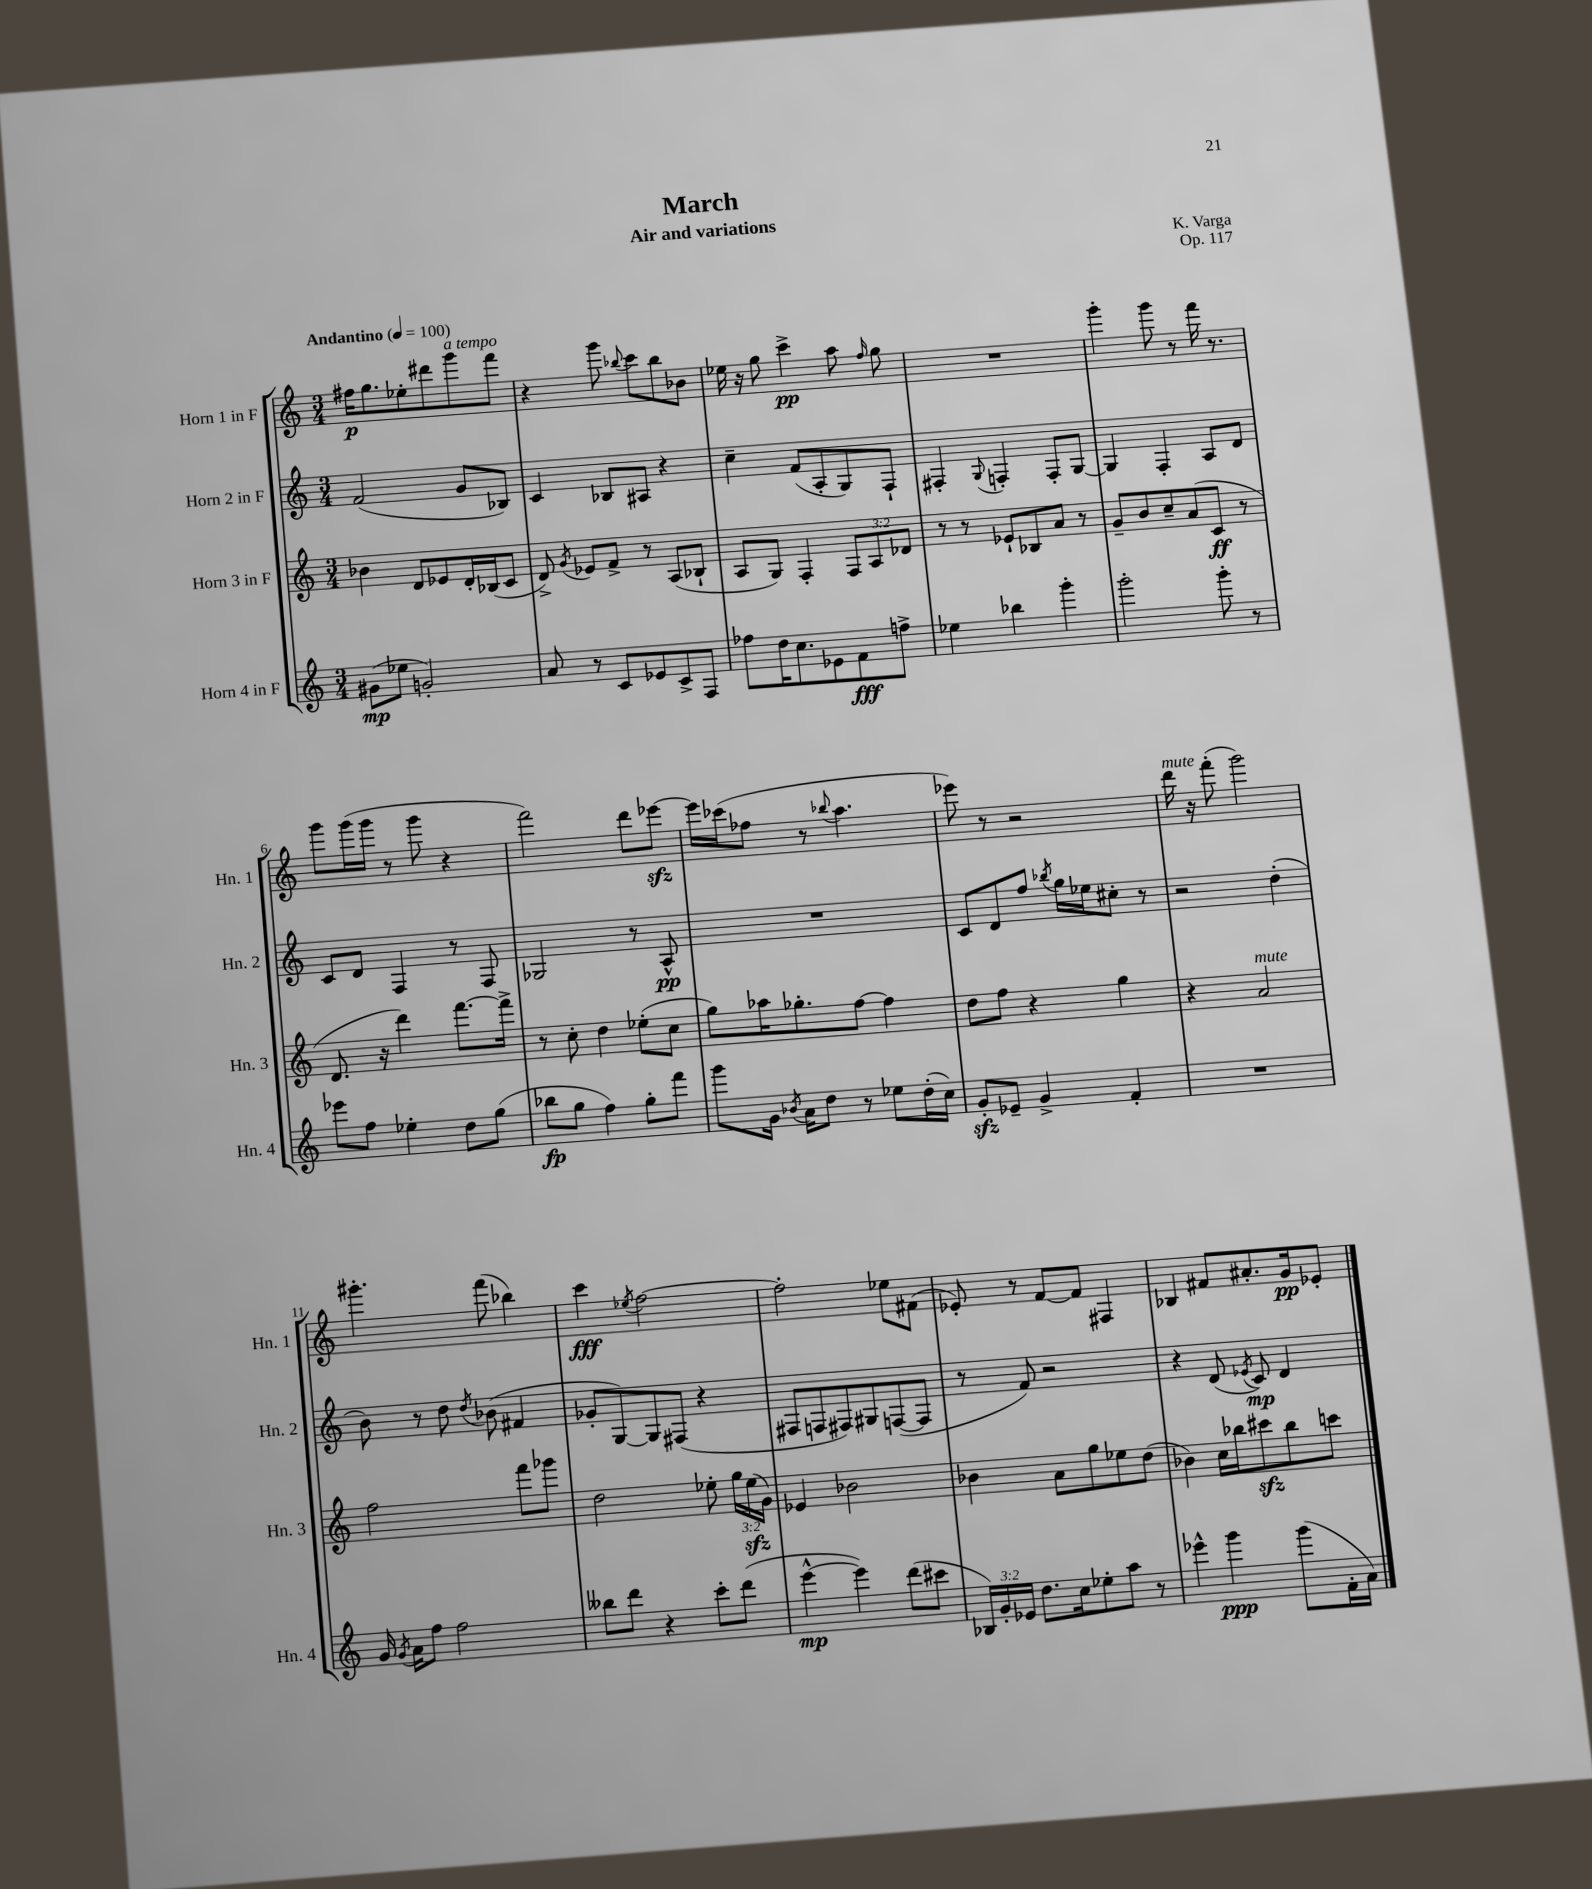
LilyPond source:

\header { title = "March" composer = "K. Varga" subtitle = "Air and variations" opus = "Op. 117" }
<<
\new StaffGroup <<
\new Staff = "s0" \with { instrumentName = "Horn 1 in F" shortInstrumentName = "Hn. 1" } {
    \clef treble \key c \major \numericTimeSignature \time 3/4 \tempo "Andantino" 4 = 100
    \autoBeamOff fis''16[\p g''8. ees''8-. dis'''8 g'''8^\markup { \italic "a tempo" } f'''8] |
    r4 g'''8 \appoggiatura { bes''8 } c'''8[ bes''8 bes'8] |
    ees''16 r16 g''8 c'''4->\pp a''8 \grace { f''16 } g''8 |
    R2. |
    g'''4-. g'''8 r8 f'''16 r8. |
    g'''8[ g'''16( g'''16] r8 g'''8 r4 |
    f'''2) d'''8[ ees'''8]~\sfz |
    ees'''16[ ces'''16( fes''8] r8 \appoggiatura { bes''8 } a''4. |
    ees'''8) r8 r2 |
    d'''16^\markup { \italic "mute" } r16 f'''8-.( g'''2) |
    gis'''4.-. f'''8( bes''4) |
    c'''4\fff \acciaccatura { ees''8 } f''2~ |
    f''2-. ees''8[ fis'8]( |
    ees'8-.) r8 f'8[~ f'8] fis4 |
    bes4 fis'8[ ais'8.-. g'16\pp ees'8]-. \bar "|." |
}
\new Staff = "s1" \with { instrumentName = "Horn 2 in F" shortInstrumentName = "Hn. 2" } {
    \clef treble \key c \major \numericTimeSignature \time 3/4
    \autoBeamOff f'2( g'8[ bes8]) |
    c'4 bes8[ ais8] r4 |
    c''4-- f'8[( a8-. g8) f8]-! |
    fis4-. \appoggiatura { g8 } f4-. f8[-. g8]~ |
    g4 f4-. a8[ d'8] |
    c'8[ d'8] f4 r8 f8 |
    ges2 r8 a8-^\pp |
    R2. |
    c'8[ d'8 f''8] \acciaccatura { bes''8 } g''16[ ees''16 cis''8]-. r8 |
    r2 d''4-.( |
    b'8) r8 d''8 \acciaccatura { d''8 } bes'8( fis'4 |
    ges'8[-. g8~) g8 fis8]( r4 |
    fis8[ f8 fis8) gis8 f8~( f8] |
    r8 f'8) r2 |
    r4 d'8( \acciaccatura { ees'8 } c'8\mp) d'4 \bar "|." |
}
\new Staff = "s2" \with { instrumentName = "Horn 3 in F" shortInstrumentName = "Hn. 3" } {
    \clef treble \key c \major \numericTimeSignature \time 3/4 \override Staff.TupletNumber.text = #tuplet-number::calc-fraction-text
    \autoBeamOff bes'4 d'8[ ees'8 d'16-. bes16( c'8] |
    d'8->) \acciaccatura { g'8 } ees'8[ f'8]-> r8 a8[( bes8]-! |
    a8[ g8]) f4-. \tuplet 3/2 { f8[ a8 des'8] } |
    r8 r8 ees'8[-! bes8 a'8] r8 |
    g'8[-- b'8 c''8-- a'8( c'8]\ff r8 |
    d'8. r16 d'''4) f'''8.[~ f'''16]-> |
    r8 c''8-. d''4 ees''8[-.( c''8] |
    g''8[) aes''16 ges''8.-. f''8]~ f''4 |
    d''8[ f''8] r4 g''4 |
    r4 a'2^\markup { \italic "mute" } |
    f''2 f'''8[ ges'''8] |
    d''2 ees''8-. \tuplet 3/2 { g''16[ ees''16\sfz( g'16]) } |
    ees'4 bes'2 |
    bes'4 a'8[ g''8 ees''8 d''8]( |
    bes'4) c''16[ bes''16 cis'''8\sfz bes''8 c'''8] \bar "|." |
}
\new Staff = "s3" \with { instrumentName = "Horn 4 in F" shortInstrumentName = "Hn. 4" } {
    \clef treble \key c \major \numericTimeSignature \time 3/4 \override Staff.TupletNumber.text = #tuplet-number::calc-fraction-text
    \autoBeamOff gis'8[\mp( ees''8] g'2-.) |
    a'8 r8 c'8[ ees'8 c'8-> f8] |
    fes''8[ d''16 c''8. ees'8 f'8\fff f''8]-> |
    ees''4 bes''4 g'''4-. |
    g'''2-. g'''8-. r8 |
    ees'''8[ f''8] ees''4-. d''8[ g''8]( |
    bes''8[\fp g''8] f''4) g''8[-. f'''8] |
    g'''8[ g'16] \acciaccatura { bes'8 } a'16[ d''8] r8 ees''8[ d''16-.( c''16]) |
    g'8[-.\sfz ees'8]-- g'4-> f'4-. |
    R2. |
    g'16 \acciaccatura { g'8 } a'16[ f''8] f''2 |
    beses''8[ d'''8] r4 c'''8[-. d'''8]( |
    e'''4~-^\mp e'''4) d'''8[( cis'''8] |
    \tuplet 3/2 { bes16[) g'16-. ees'16] } d''8.[ c''16 ees''8-. a''8] r8 |
    ees'''4-^ g'''4\ppp g'''8[( f'16-. a'16]) \bar "|." |
}
>>
>>
